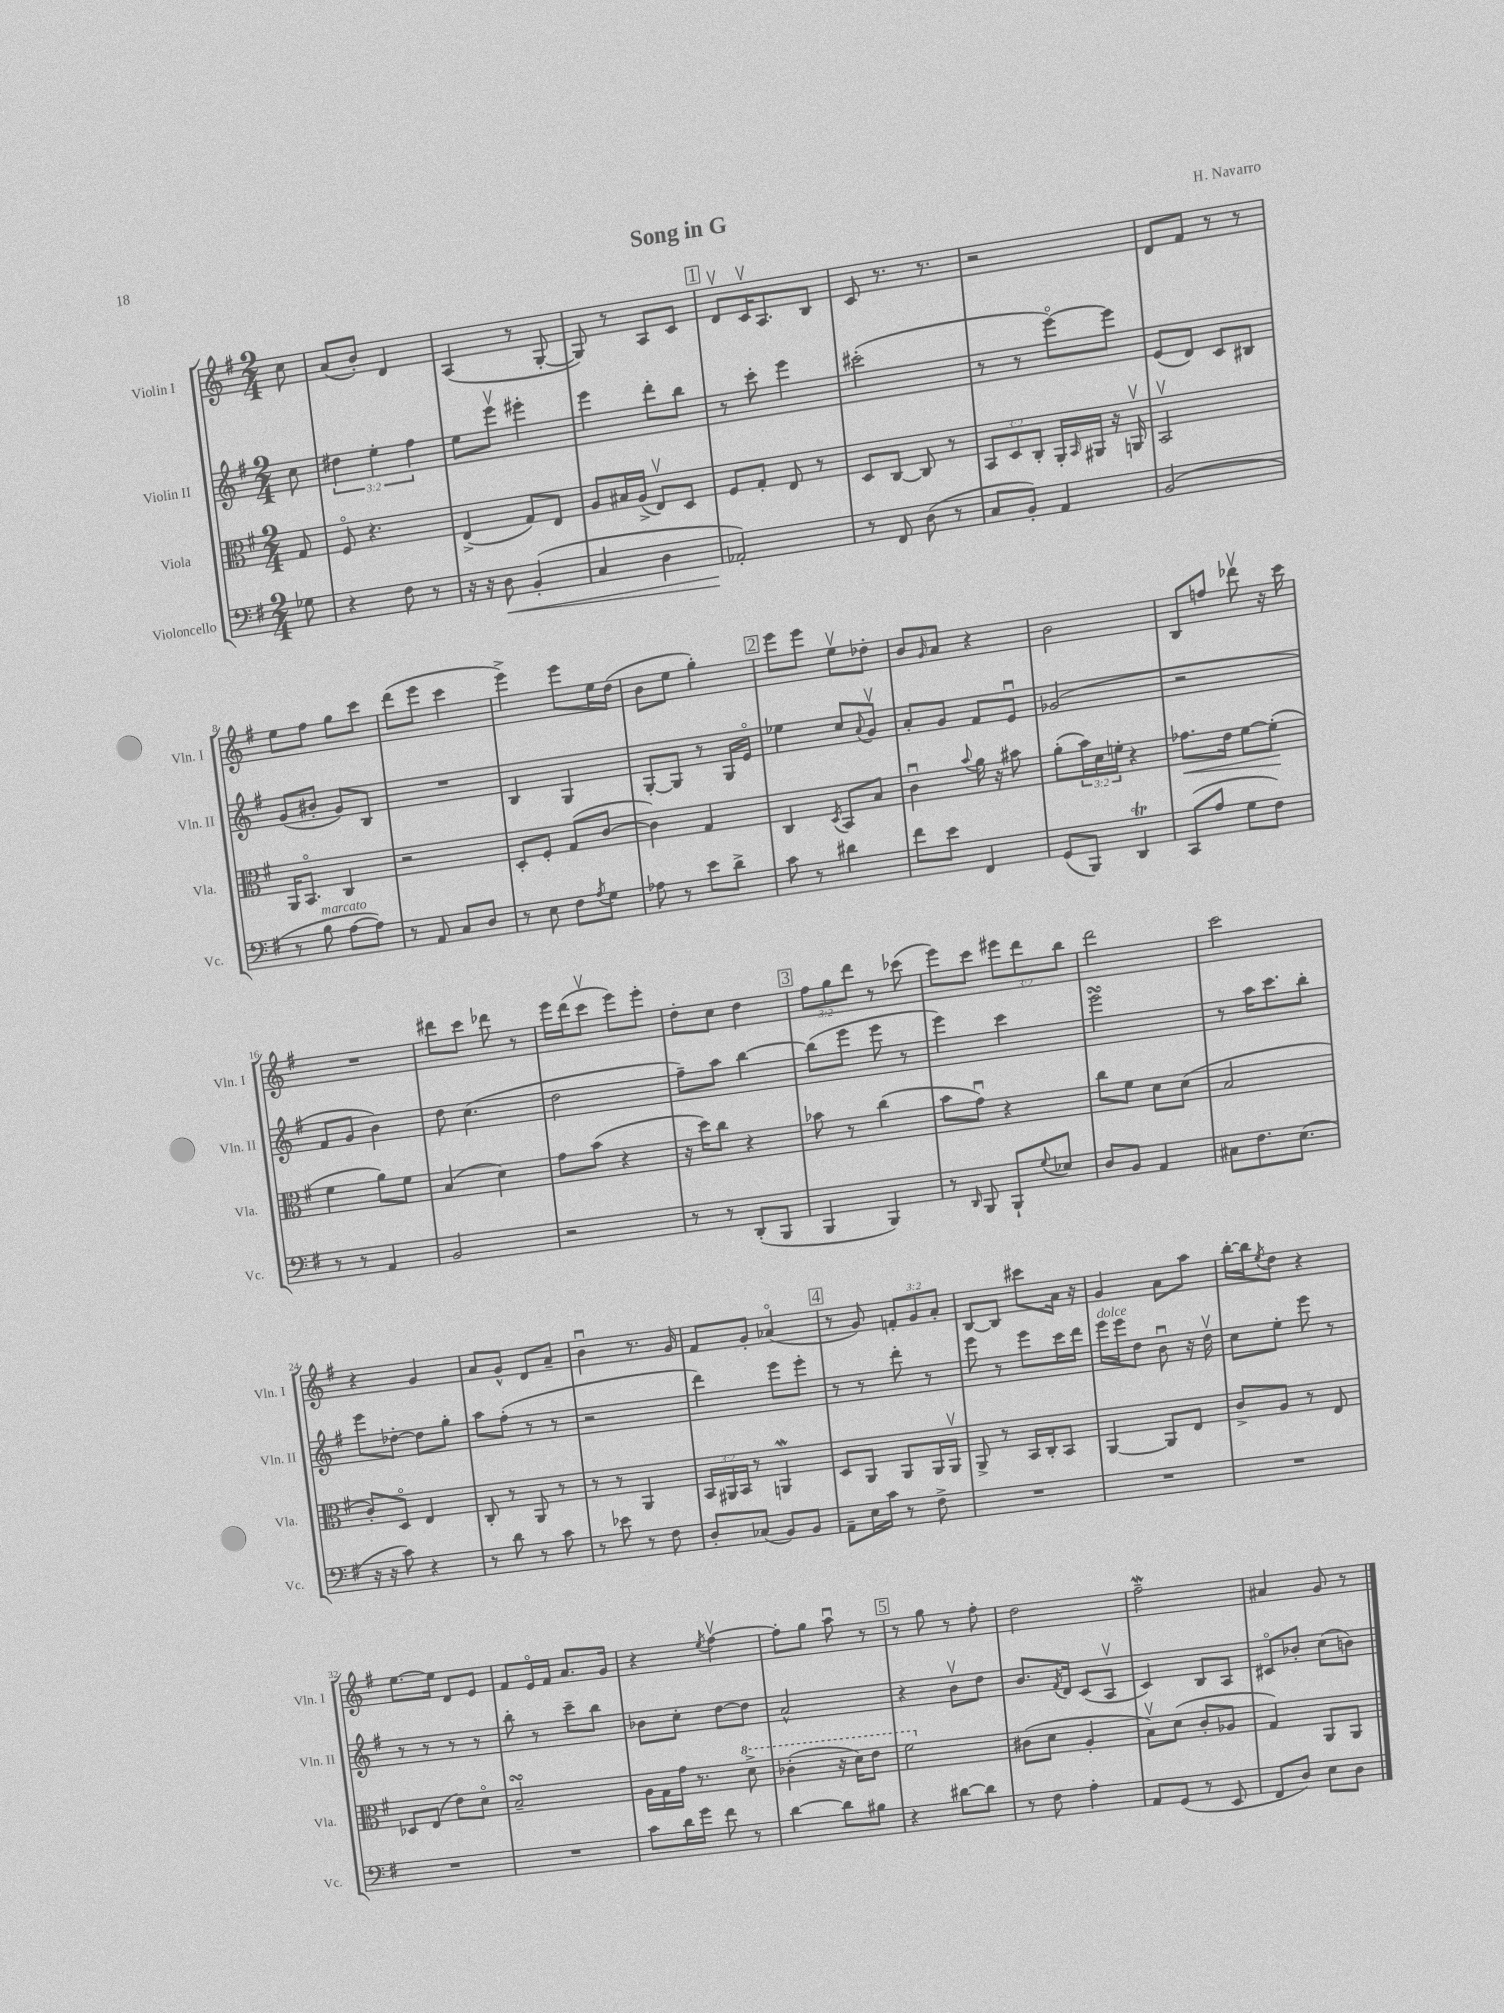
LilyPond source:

\header { title = "Song in G" composer = "H. Navarro" }
<<
\new StaffGroup <<
\new Staff = "s0" \with { instrumentName = "Violin I" shortInstrumentName = "Vln. I" } {
    \clef treble \key g \major \numericTimeSignature \time 2/4 \override Staff.TupletNumber.text = #tuplet-number::calc-fraction-text \partial 8
    c''8 |
    a'8( b'8-.) d'4 |
    a4( r8 g8~-. |
    g8) r8 a8 c'8 |
    \mark \markup { \box "1" } d'8\upbow c'16\upbow a8. b8 |
    c'8 r8. r8. |
    r2 |
    d'8 fis'8 r8 r8 |
    e''8 fis''8 g''8 c'''8 |
    d'''8( e'''8 c'''4 |
    e'''4->) e'''8 e''16 d''16( |
    b'8 e''8 g''4-.) |
    \mark \markup { \box "2" } e'''8 e'''8 e''8\upbow des''8-. |
    b'8 \grace { g'16 } a'8 r4 |
    b'2 |
    b8 f''8 des'''8\upbow r16 c'''16 |
    R2 |
    dis'''8 c'''8 des'''8 r8 |
    e'''16 d'''16( c'''8\upbow e'''8) e'''8-. |
    d''8-. c''8 d''4 |
    \mark \markup { \box "3" } \tuplet 3/2 { fis''8 g''8 d'''8 } r8 ces'''8( |
    e'''8) c'''8 \tuplet 3/2 { eis'''8 d'''8 b''8 } |
    d'''2 |
    c'''2 |
    r4 g'4 |
    a'8 g'8-^ d'8 a'8-- |
    b'4\downbow r8. g'16 |
    fis'8 g'8-. aes'4\flageolet( |
    \mark \markup { \box "4" } r8 g'8) \tuplet 3/2 { f'8-. g'8 a'8-. } |
    b8~ b8 cis'''8 a'16 r16 |
    g'4 a'8 a''8 |
    b''16~-. b''16 \acciaccatura { e''8 } d''8 r4 |
    e''8.~ e''16 d'8 e'8 |
    fis'8 e'16\flageolet fis'16 a'8. g'16 |
    r4 \acciaccatura { e''8 } fis''4~\upbow |
    fis''8-. g''8 a''8\downbow r8 |
    \mark \markup { \box "5" } r8 g''8 r8 fis''8-. |
    d''2 |
    fis''2--\mordent |
    ais'4 g'8 r8 \bar "|." |
}
\new Staff = "s1" \with { instrumentName = "Violin II" shortInstrumentName = "Vln. II" } {
    \clef treble \key g \major \numericTimeSignature \time 2/4 \override Staff.TupletNumber.text = #tuplet-number::calc-fraction-text \partial 8
    c''8 |
    \tuplet 3/2 { dis''4 e''4-. fis''4 } |
    e''8 e'''8\upbow eis'''4-. |
    e'''4 d'''8-. b''8 |
    \mark \markup { \box "1" } r8 c'''8-. e'''4 |
    cis'''2-.( |
    r8 r8 e'''8~\flageolet) e'''8 |
    e'8( d'8) c'8 bis8 |
    g'8( bis'8-. g'8) b8 |
    R2 |
    b4 g4 |
    g8~-. g8 r8 g16 e'16\flageolet |
    \mark \markup { \box "2" } ees''4 c''8 \appoggiatura { a'8 } g'8\upbow |
    a'8-. g'8 fis'8 e'8\downbow |
    ges'2( |
    r2 |
    fis'8 g'8 b'4) |
    d''8 c''4.( |
    d''2 |
    fis''8--) a''8 b''4~ |
    \mark \markup { \box "3" } b''8( e'''8 e'''8 r8 |
    e'''4) c'''4 |
    e'''2\turn |
    r8 a''16 c'''8. b''8-. |
    e'''8 des''8~-. des''8 g''8-. |
    a''8 fis''8-.( r8 r8 |
    r2 |
    d'''4) e'''8 e'''8-. |
    \mark \markup { \box "4" } r8 r8 d'''8-. r8 |
    e'''8 r8 e'''8 c'''16 d'''16 |
    e'''16^\markup { \italic "dolce" } e'''16 d''8 b'8\downbow r16 d''16\upbow |
    c''8 e''8-. e'''8 r8 |
    r8 r8 r8 r8 |
    b''8-. r8 c'''8-- b''8 |
    bes'8 c''8-. d''8~ d''8 |
    a'2-^ |
    \mark \markup { \box "5" } r4 b'8\upbow d''8 |
    b'8. \acciaccatura { fis'8 } d'16 c'8( a8\upbow |
    c'4) b8 a8 |
    cis'8\flageolet bes'8-. c''8( b'8) \bar "|." |
}
\new Staff = "s2" \with { instrumentName = "Viola" shortInstrumentName = "Vla." } {
    \clef alto \key g \major \numericTimeSignature \time 2/4 \override Staff.TupletNumber.text = #tuplet-number::calc-fraction-text \partial 8
    g8 |
    fis8\flageolet r4. |
    e4->( g8) e8 |
    a8 bis16 a16->( e8\upbow) d8 |
    \mark \markup { \box "1" } fis8 g8-. e8 r8 |
    d8 c8~ c8 r8 |
    \tuplet 3/2 { b,8 d8 c8-. } a,16-. \grace { b,16 } ais,16 r16 a,16\upbow |
    b,2\upbow |
    a,16 b,8.\flageolet c4 |
    r2 |
    d8-. fis8-. g8( c'8~ |
    c'4) g4 |
    \mark \markup { \box "2" } c4 \acciaccatura { d8 } b,8 b8 |
    c'4\downbow \appoggiatura { b'8 } a'16 r16 bis'8 |
    a'8-.( \tuplet 3/2 { b'16) d'16 f'16-. } r4 |
    ges'8.\< e'16 fis'8~ fis'8-.\!( |
    fis'4 a'8) fis'8 |
    b4( d'4) |
    g'8 b'8( r4 |
    r16 d''16) c''8 r4 |
    \mark \markup { \box "3" } bes'8 r8 c''4( |
    b'8 g'8\downbow) r4 |
    c''8 fis'8 d'8 d'8( |
    b2 |
    c'8-.) d8\flageolet e4 |
    c8-. r8 a,8 r8 |
    r8 r8 a,4 |
    \tuplet 3/2 { b,16 ais,16 b,16 } r8 a,4\mordent |
    \mark \markup { \box "4" } d8 a,8 a,8 a,16 a,16\upbow |
    a,8-> r8 b,16 c16-. b,8 |
    a,4~ a,8 e8 |
    c'8-> a8 r8 e8 |
    des8 e8( e'8) d'8\flageolet |
    b2--\turn |
    a16 g16 g'16 r8. \ottava #1 d''8-> |
    ces''4-.( r16 d''16) e''8 |
    \mark \markup { \box "5" } fis''2 \ottava #0 |
    cis'8( d'8 a4-. |
    b8\upbow) d'8( c'8-. aes8 |
    g4) a,8 a,8 \bar "|." |
}
\new Staff = "s3" \with { instrumentName = "Violoncello" shortInstrumentName = "Vc." } {
    \clef bass \key g \major \numericTimeSignature \time 2/4 \partial 8
    ges8 |
    r4 fis8 r8 |
    r16 r16 d8\< b,4-.( |
    c4 d4 |
    \mark \markup { \box "1" } aes,2-.\!) |
    r8 fis,8 d8( r8 |
    c8 b,8-.) a,4 |
    b,2( |
    r8 b8^\markup { \italic "marcato" } a8~ a8) |
    r8 a,8 c8 d8 |
    r8 e8 fis8 \acciaccatura { a8 } g8 |
    aes8 r8 e'8 d'8-> |
    \mark \markup { \box "2" } c'8 r8 dis'4 |
    fis'8 e'8 fis,4 |
    g,8( b,,8) d,4\trill |
    c,8( a8 g8 fis8) |
    r8 r8 a,4 |
    b,2 |
    r2 |
    r8 r8 d,8-.( b,,8 |
    \mark \markup { \box "3" } b,,4 b,,4) |
    r8 \grace { d,16 } b,,8 b,,8-! \appoggiatura { g8 } ees8 |
    d8 b,8 a,4 |
    cis8 fis8. e8.( |
    r16 r16 c'8) r4 |
    r8 d'8 r8 c'8 |
    r8 ees'8 r8 fis8 |
    d8-. ces8( b,8) b,8 |
    \mark \markup { \box "4" } a,8-- e16 c'16 r8 fis8-> |
    R2 |
    R2 |
    R2 |
    R2 |
    R2 |
    c'8 d'16 g'16 fis'8 r8 |
    d'4~ d'8 bis8 |
    \mark \markup { \box "5" } r4 dis'8~ dis'8 |
    r8 fis8 a4-. |
    a,8 g,8( r8 e,8 |
    fis,8 d8) e8 d8 \bar "|." |
}
>>
>>
